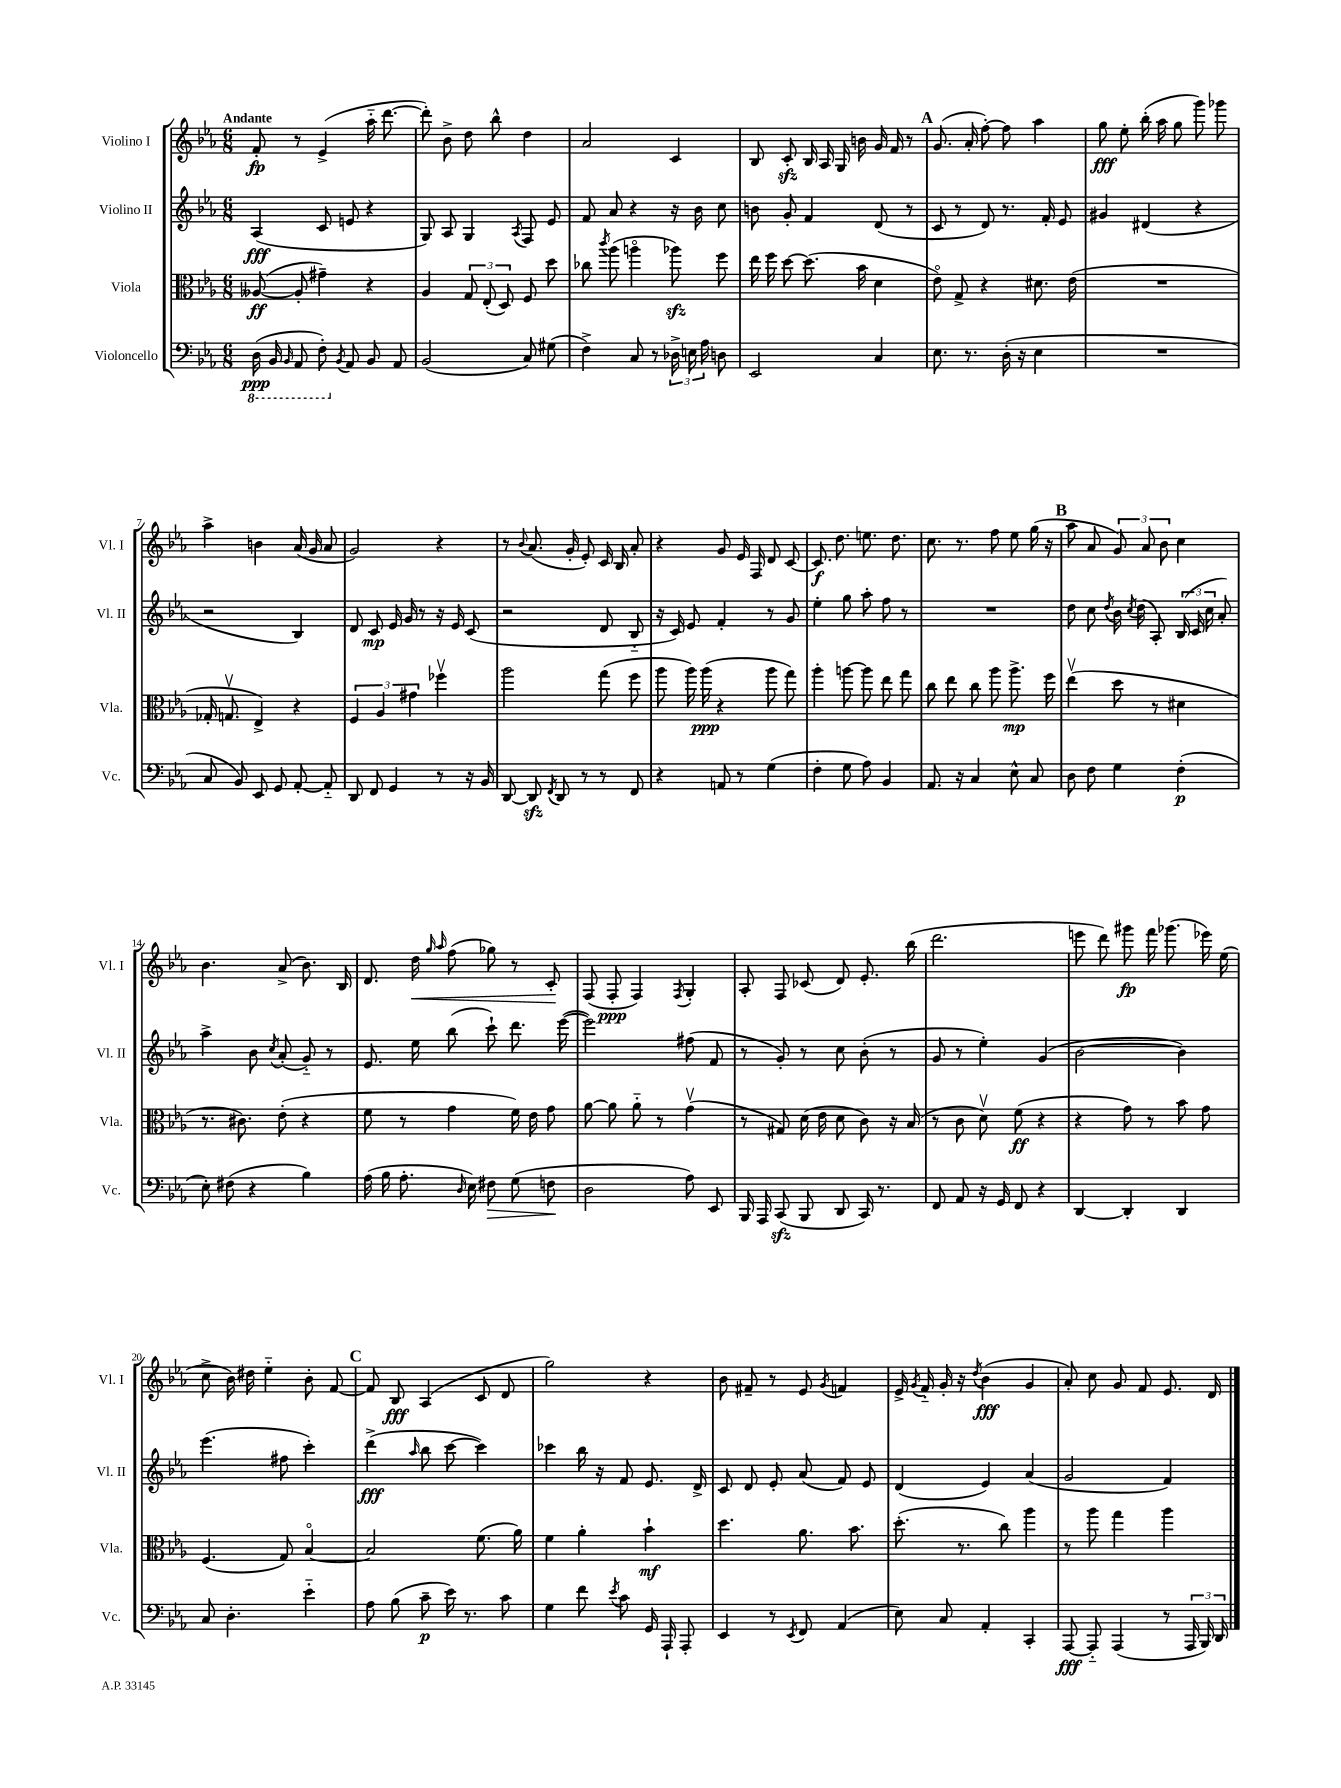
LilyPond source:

<<
\new StaffGroup <<
\new Staff = "s0" \with { instrumentName = "Violino I" shortInstrumentName = "Vl. I" } {
    \clef treble \key ees \major \numericTimeSignature \time 6/8 \tempo "Andante"
    \autoBeamOff f'8-.\fp r8 ees'4->( aes''16-_ d'''8.~ |
    d'''8-.) bes'8-> d''8 bes''8-^ d''4 |
    aes'2 c'4 |
    bes8 c'8-.\sfz bes16 aes16 g16 b'16 g'16 f'16 r8 |
    \mark \markup { \bold "A" } g'8.( aes'16-. f''8~-.) f''8 aes''4 |
    g''8\fff ees''8-. bes''16-.( aes''16 g''8 g'''8) ges'''8 |
    aes''4-> b'4 aes'16( g'16 aes'8 |
    g'2) r4 |
    r8 \appoggiatura { bes'8 } aes'8.( g'16-. ees'8-.) c'16 bes16 aes'8-. |
    r4 g'8 ees'16 f16 d'8 c'8~ |
    c'8.\f d''8. e''8. d''8. |
    c''8. r8. f''8 ees''8 g''16( r16 |
    \mark \markup { \bold "B" } aes''8 aes'8 \tuplet 3/2 { g'8) aes'8 bes'8 } c''4 |
    bes'4. aes'8->( bes'8.) bes16 |
    d'8. d''16\< \grace { g''16 aes''16 } f''8( ges''8) r8 c'8-.\! |
    f8( f8-.\ppp f4) \acciaccatura { f8 } g4-. |
    aes8-. f8 ces'8( d'8) ees'8.-. bes''16( |
    d'''2. |
    e'''8 d'''8) gis'''8\fp f'''16 ges'''8.( ees'''16) ees''16( |
    c''8-> bes'16) dis''16 ees''4-_ bes'8-. f'8~ |
    \mark \markup { \bold "C" } f'8 bes8\fff aes4( c'8 d'8 |
    g''2) r4 |
    bes'8 fis'8-- r8 ees'8 \acciaccatura { g'8 } f'4 |
    ees'16-> \acciaccatura { g'8 } f'16-_ g'16-. r16 \acciaccatura { d''8 } bes'4\fff( g'4 |
    aes'8-.) c''8 g'8 f'8 ees'8. d'16 \bar "|." |
}
\new Staff = "s1" \with { instrumentName = "Violino II" shortInstrumentName = "Vl. II" } {
    \clef treble \key ees \major \numericTimeSignature \time 6/8
    \autoBeamOff aes4\fff( c'8 e'8 r4 |
    g8) aes8 g4 \acciaccatura { aes8 } f8 ees'8 |
    f'8 aes'8 r4 r16 bes'16 c''8 |
    b'8 g'8-. f'4 d'8( r8 |
    \mark \markup { \bold "A" } c'8 r8 d'8) r8. f'16-. ees'8 |
    gis'4 dis'4( r4 |
    r2 bes4) |
    d'8 c'8\mp ees'16 g'16 r8 r16 ees'16 c'8( |
    r2 d'8 bes8-_ |
    r16 c'16) ees'8 f'4-. r8 g'8 |
    ees''4-. g''8 aes''8-. f''8 r8 |
    R2. |
    \mark \markup { \bold "B" } d''8 c''8 \acciaccatura { d''8 } bes'16 \acciaccatura { c''8 } d''16( aes8-.) \tuplet 3/2 { bes16( c'16 c''16 } aes'8-.) |
    aes''4-> bes'8 \acciaccatura { c''8 } aes'8-.( g'8-_) r8 |
    ees'8. ees''16 bes''8( c'''8-!) d'''8. ees'''16~( |
    ees'''2) fis''8( f'8 |
    r8 g'8-.) r8 c''8 bes'8-.( r8 |
    g'8 r8 ees''4-.) g'4( |
    bes'2~ bes'4) |
    ees'''4.( fis''8 c'''4-.) |
    \mark \markup { \bold "C" } d'''4->\fff( \grace { aes''16 } bes''8 c'''8~ c'''4) |
    ces'''4 bes''16 r16 f'8 ees'8. d'16-> |
    c'8 d'8 ees'8-. aes'8( f'8) ees'8 |
    d'4( ees'4) aes'4( |
    g'2 f'4) \bar "|." |
}
\new Staff = "s2" \with { instrumentName = "Viola" shortInstrumentName = "Vla." } {
    \clef alto \key ees \major \numericTimeSignature \time 6/8
    \autoBeamOff aeses8~\ff( aeses8-. gis'4--) r4 |
    aes4 \tuplet 3/2 { g8 ees8-.( d8) } f8 d''8 |
    ces''8 \acciaccatura { c'''8 } aes''8( a''4\flageolet aes''8\sfz) f''8 |
    ees''16 f''16 d''8~ d''8.( bes'16 d'4 |
    \mark \markup { \bold "A" } ees'8\flageolet) g8-> r4 dis'8. ees'16( |
    R2. |
    ges16-. g8.\upbow ees4->) r4 |
    \tuplet 3/2 { f4 aes4 gis'4 } fes''4\upbow |
    aes''2 g''8( f''8 |
    aes''8 aes''16) aes''16\ppp( r4 aes''8 g''8) |
    aes''4-. a''8~ a''8 ees''8 g''8 |
    c''8 ees''8 c''8 aes''8 aes''8.->\mp f''16 |
    \mark \markup { \bold "B" } ees''4\upbow( d''8 r8 dis'4 |
    r8. cis'8.) ees'8-.( r4 |
    f'8 r8 g'4 f'16) ees'16 g'8 |
    aes'8~ aes'8 aes'8-_ r8 g'4\upbow( |
    r8 gis8) d'16( ees'16 d'8 c'8) r16 bes16( |
    r8 c'8 d'8\upbow) f'8\ff( r4 |
    r4 g'8) r8 bes'8 g'8 |
    f4.( g8) bes4~\flageolet |
    \mark \markup { \bold "C" } bes2 f'8.( aes'16) |
    f'4 aes'4-. bes'4-!\mf |
    d''4. aes'8. bes'8. |
    d''8.-.( r8. c''8) aes''4 |
    r8 aes''8 g''4 aes''4 \bar "|." |
}
\new Staff = "s3" \with { instrumentName = "Violoncello" shortInstrumentName = "Vc." } {
    \clef bass \key ees \major \numericTimeSignature \time 6/8
    \autoBeamOff \ottava #-1 d,16\ppp( bes,,16 \grace { bes,,16 } aes,,8 f,8-.) \ottava #0 \acciaccatura { bes,8 } aes,8 bes,8 aes,8 |
    bes,2( c8) gis8( |
    f4->) c8 r8 \tuplet 3/2 { des16-> e16 aes16 } d8 |
    ees,2 c4 |
    \mark \markup { \bold "A" } ees8. r8. d16-.( r16 ees4 |
    R2. |
    c8 bes,8) ees,8 g,8 aes,8~-. aes,8-_ |
    d,8 f,8 g,4 r8 r16 bes,16 |
    d,8~ d,8\sfz \acciaccatura { f,8 } d,8 r8 r8 f,8 |
    r4 a,8 r8 g4( |
    f4-. g8 aes8) bes,4 |
    aes,8. r16 c4 ees8-^ c8 |
    \mark \markup { \bold "B" } d8 f8 g4 f4-.\p( |
    ees8-.) fis8( r4 bes4) |
    aes16( bes16 aes8.-. \grace { d16 } ees16) fis8\> g8( f8\! |
    d2 aes8) ees,8 |
    bes,,16 aes,,16 c,8\sfz( bes,,8 d,8 c,16) r8. |
    f,8 aes,8 r16 g,16 f,8 r4 |
    d,4~ d,4-. d,4 |
    c8 d4.-. ees'4-_ |
    \mark \markup { \bold "C" } aes8 bes8( c'8--\p ees'16) r8. c'8 |
    g4 f'8 \acciaccatura { ees'8 } c'8 g,16 aes,,16-! aes,,8-. |
    ees,4 r8 \acciaccatura { ees,8 } f,8 aes,4( |
    ees8) c8 aes,4-. c,4-. |
    aes,,8~\fff aes,,8-_ aes,,4( r8 \tuplet 3/2 { aes,,16 bes,,16) d,16 } \bar "|." |
}
>>
>>
